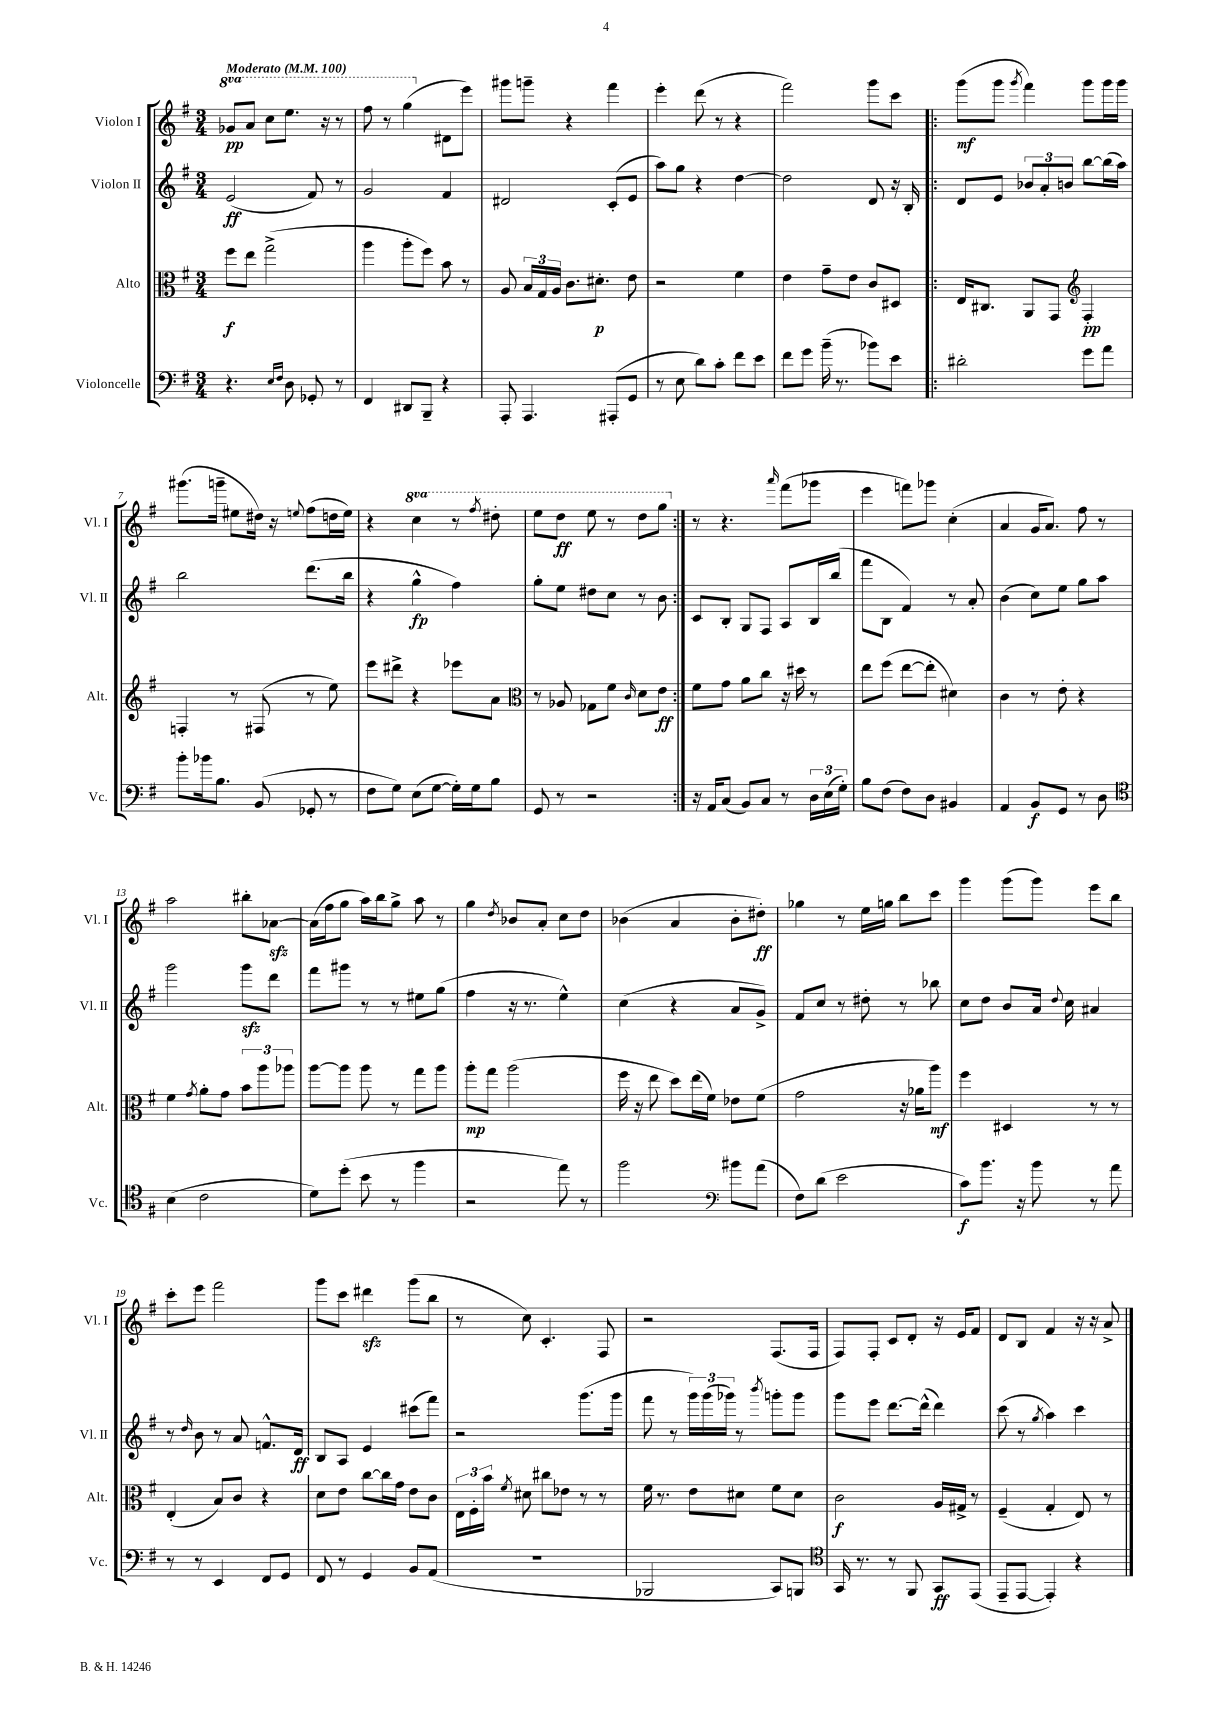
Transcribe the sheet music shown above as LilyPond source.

<<
\new StaffGroup <<
\new Staff = "s0" \with { instrumentName = "Violon I" shortInstrumentName = "Vl. I" } {
    \clef treble \key g \major \numericTimeSignature \time 3/4 \set Staff.ottavationMarkups = #ottavation-simple-ordinals \tempo "Moderato" 4 = 100
    \autoBeamOff \ottava #1 ges''8[\pp a''8] c'''8[ e'''8.] r16 r8 |
    fis'''8 r8 g'''4( \ottava #0 dis'8[ e'''8]) |
    gis'''8[ g'''8]-- r4 fis'''4 |
    e'''4-. d'''8( r8 r4 |
    fis'''2) g'''8[ c'''8] |
    \repeat volta 2 { g'''8[\mf( g'''8] \acciaccatura { g'''8 } fis'''4) g'''8[ g'''16 g'''16] |
    gis'''8.[( g'''16]-- eis''8[ dis''16]) r16 \appoggiatura { e''8 } fis''8[( d''16 e''16]) |
    r4 \ottava #1 c'''4 r8 \acciaccatura { fis'''8 } dis'''8-. |
    e'''8[ d'''8]\ff e'''8 r8 d'''8[ g'''8] \ottava #0 | }
    r8 r4. \grace { a'''16 } fis'''8[( ges'''8] |
    e'''4 f'''8[) ges'''8] c''4-.( |
    a'4 g'16[ a'8.]) fis''8 r8 |
    a''2 bis''8[-. aes'8]~\sfz |
    aes'16[( fis''16 g''8] a''16[) b''16 g''8]-> a''8 r8 |
    g''4 \acciaccatura { d''8 } bes'8[ a'8]-. c''8[ d''8] |
    bes'4( a'4 bes'8[-. dis''8]-.\ff) |
    ges''4 r8 e''16[ g''16] b''8[ c'''8] |
    g'''4 g'''8[( g'''8]) e'''8[ b''8] |
    c'''8[-. e'''8] fis'''2 |
    g'''8[ c'''8] dis'''4\sfz g'''8[( b''8] |
    r8 c''8) c'4.-. fis8 |
    r2 fis8.[( fis16] |
    fis8[) fis8]-. c'8[ d'8]-. r16 e'16[ fis'8] |
    d'8[ b8] fis'4 r16 r16 a'8-> \bar "|." |
}
\new Staff = "s1" \with { instrumentName = "Violon II" shortInstrumentName = "Vl. II" } {
    \clef treble \key g \major \numericTimeSignature \time 3/4
    \autoBeamOff e'2\ff( fis'8) r8 |
    g'2 fis'4 |
    dis'2 c'8[-.( e'8] |
    a''8[) g''8] r4 d''4~ |
    d''2 d'8 r16 b16-. |
    \repeat volta 2 { d'8[ e'8] \tuplet 3/2 { bes'8[ a'8-. b'8] } b''8[~ b''16( a''16]) |
    b''2 d'''8.[( b''16] |
    r4 g''4-^\fp fis''4) |
    g''8[-. e''8] dis''8[ c''8] r8 b'8 | }
    c'8[ b8]-. g8[ fis8] a8[ b16 b''16]( |
    fis'''8[ b8] fis'4) r8 a'8-. |
    b'4( c''8[) e''8] g''8[ a''8] |
    g'''2 g'''8[\sfz d'''8] |
    fis'''8[ gis'''8] r8 r8 eis''8[ g''8]( |
    fis''4 r16 r8. e''4-^) |
    c''4( r4 a'8[ g'8]->) |
    fis'8[ c''8] r8 dis''8-. r8 bes''8 |
    c''8[ d''8] b'8[ a'16] \appoggiatura { d''8 } c''16 ais'4 |
    r8 \grace { d''16 } b'8 r8 a'8 f'8.[-^ d'16]\ff |
    b8[ a8] e'4 cis'''8[( fis'''8]) |
    r2 g'''8.[( g'''16] |
    fis'''8 r8 \tuplet 3/2 { g'''16[) g'''16( ges'''16]) } r8 \acciaccatura { b'''8 } g'''8[-. g'''8] |
    g'''8[ e'''8] d'''8.[~ d'''16]-^( d'''4) |
    c'''8( r8 \acciaccatura { g''8 } a''4) c'''4 \bar "|." |
}
\new Staff = "s2" \with { instrumentName = "Alto" shortInstrumentName = "Alt." } {
    \clef alto \key g \major \numericTimeSignature \time 3/4
    \autoBeamOff fis''8[\f e''8] g''2->( |
    a''4 a''8[-. fis''8]) b'8 r8 |
    a8 \tuplet 3/2 { b16[ g16 a16] } c'8.[ dis'8.]-.\p e'8 |
    r2 fis'4 |
    e'4 g'8[-- e'8] c'8[ dis8] |
    \repeat volta 2 { e16[ cis8.] a,8[ g,8] \clef treble fis4-.\pp |
    f4-. r8 fis8( r8 e''8) |
    e'''8[ dis'''8]-> r4 ees'''8[ a'8] |
    \clef alto r8 aes8 ges8[ fis'8] \grace { c'16 } d'8[ e'8]\ff | }
    fis'8[ g'8] a'8[ c''8] r16 dis''16 r8 |
    e''8[ fis''8]( e''8[~ e''8]-. dis'4) |
    c'4 r8 e'8-. r4 |
    fis'4 \acciaccatura { g'8 } a'8[-. g'8] \tuplet 3/2 { b'8[ a''8 aes''8] } |
    a''8[~ a''8] a''8 r8 g''8[ a''8] |
    a''8[-.\mp g''8] a''2( |
    fis''16 r16 e''8 d''8[) e''16( fis'16]) ees'8[ fis'8]( |
    g'2 r16 aes'16[ a''8]\mf) |
    fis''4 dis4 r8 r8 |
    e4-.( b8[) c'8] r4 |
    d'8[ e'8] c''8[~ c''16 g'16] e'8[ c'8] |
    \tuplet 3/2 { e16[ fis16-. b'16] } \acciaccatura { fis'8 } dis'8 cis''8[ ees'8] r8 r8 |
    fis'16 r8. e'8[ dis'8] fis'8[ dis'8] |
    c'2\f a16[ gis16]-> r8 |
    fis4--( g4-. e8) r8 \bar "|." |
}
\new Staff = "s3" \with { instrumentName = "Violoncelle" shortInstrumentName = "Vc." } {
    \clef bass \key g \major \numericTimeSignature \time 3/4
    \autoBeamOff r4. \grace { e16[ fis16] } d8 ges,8-. r8 |
    fis,4 dis,8[ b,,8]-- r4 |
    a,,8-. a,,4. ais,,8[-.( g,8] |
    r8 e8 d'8[) c'8]-. fis'8[ e'8] |
    fis'8[ g'8] b'16--( r8. bes'8[) e'8] |
    \repeat volta 2 { dis'2-. g'8[ a'8] |
    b'8[-. bes'16 b8.] b,8( ges,8-. r8 |
    fis8[ g8]) e8[( g8]~ g16[-.) g16 b8] |
    g,8 r8 r2 | }
    r16 a,16[ c8]( b,8[) c8] r8 \tuplet 3/2 { d16[ e16( g16]-.) } |
    b8[ fis8]( fis8[) d8] bis,4 |
    a,4 b,8[\f g,8] r8 d8 |
    \clef tenor b4( c'2 |
    d'8[) d''8]-.( b'8 r8 fis''4 |
    r2 e''8) r8 |
    fis''2 \clef bass bis'8[ a'8]( |
    fis8[) d'8]( e'2 |
    c'8[\f) b'8.] r16 b'8 r8 a'8 |
    r8 r8 e,4 fis,8[ g,8] |
    fis,8 r8 g,4 b,8[ a,8]( |
    R2. |
    bes,,2 c,8[) b,,8] |
    \clef tenor g,16 r8. r8 fis,8 g,8[\ff e,8]( |
    e,8[-- e,8]~ e,4-.) r4 \bar "|." |
}
>>
>>
